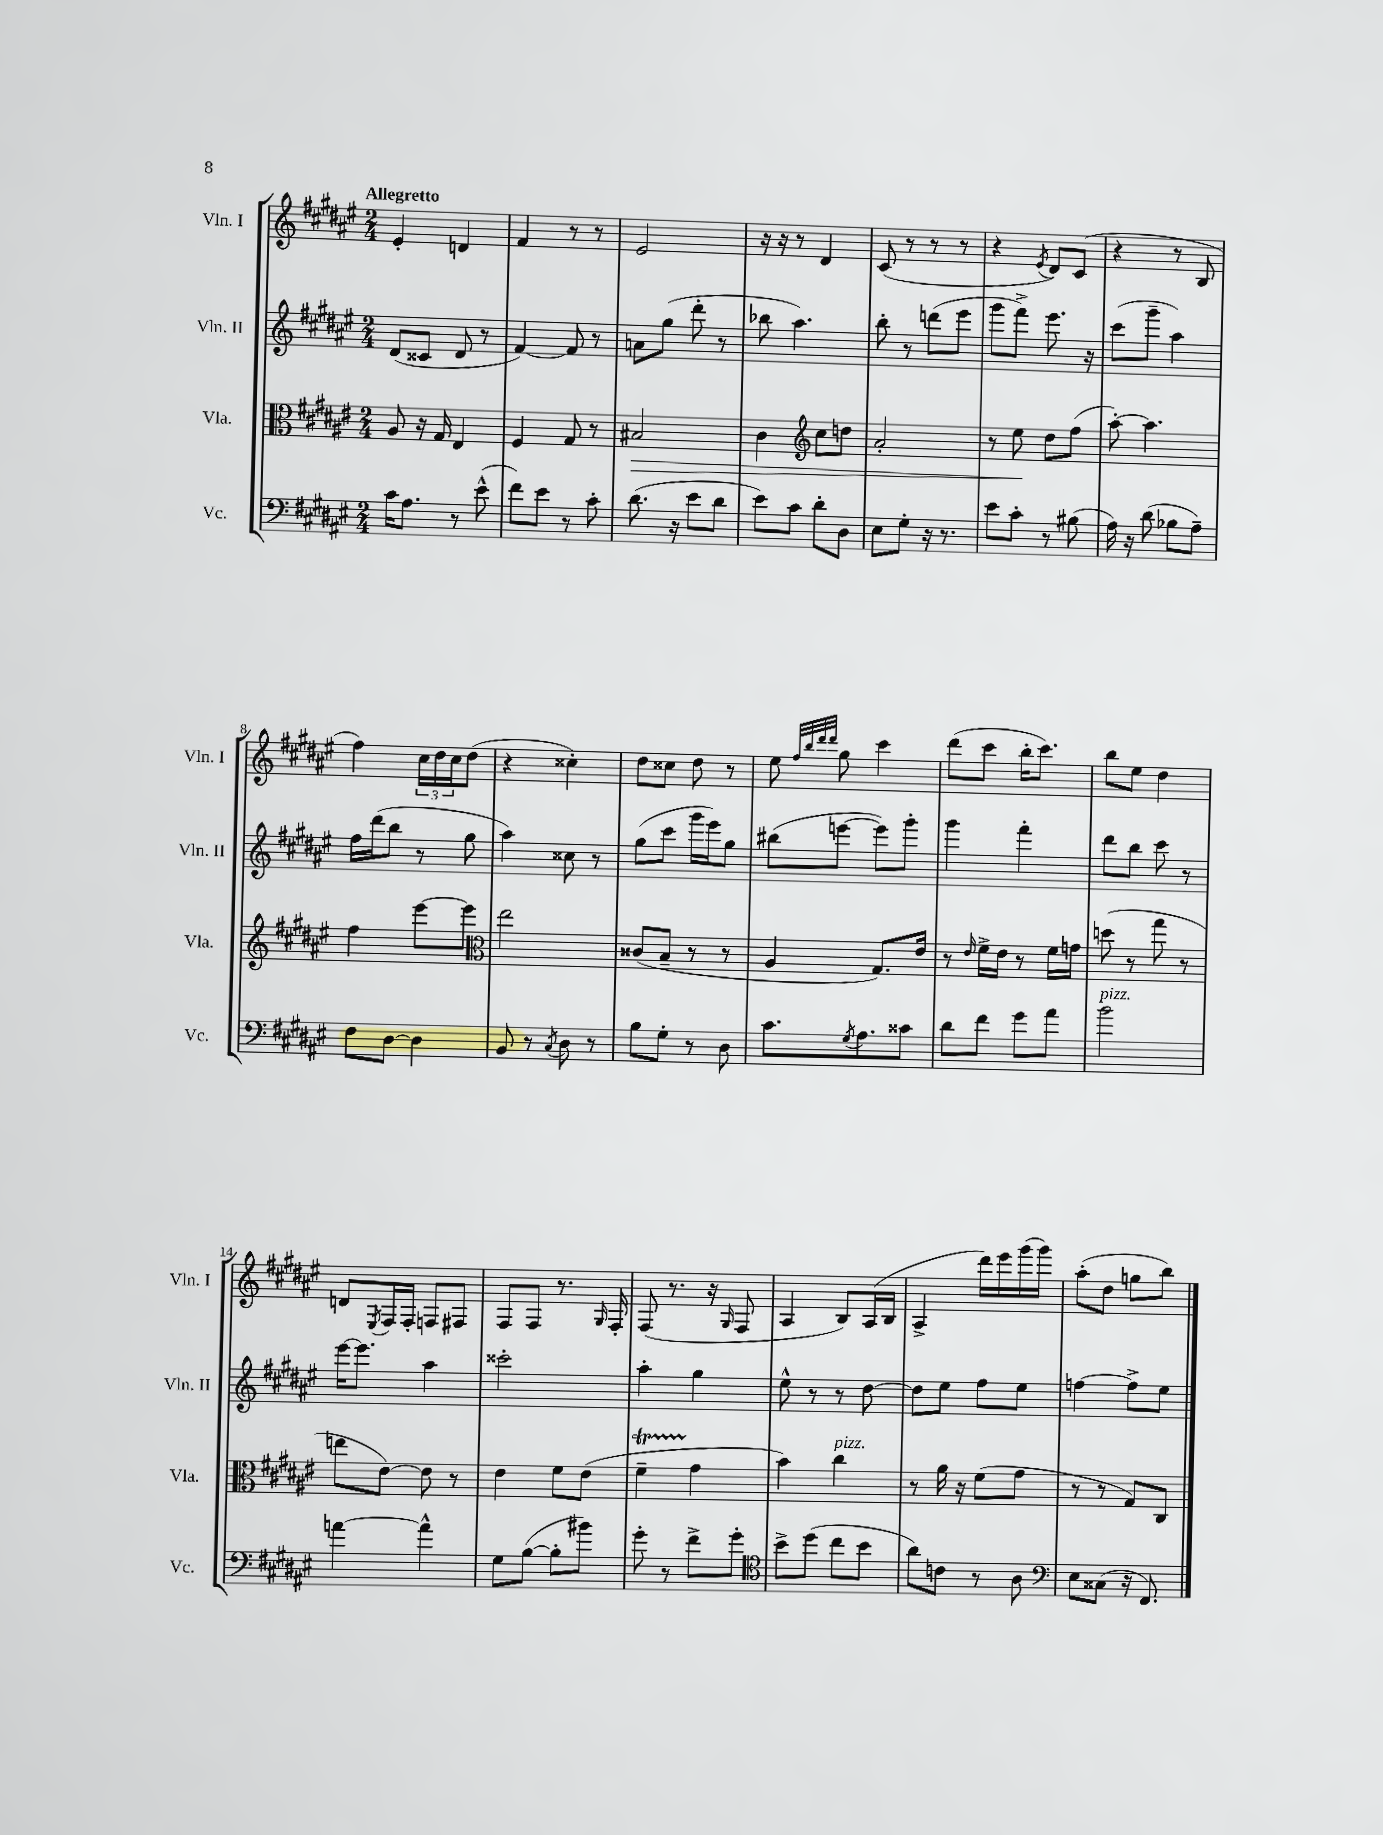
<<
\new StaffGroup <<
\new Staff = "s0" \with { instrumentName = "Vln. I" shortInstrumentName = "Vln. I" } {
    \clef treble \key fis \major \numericTimeSignature \time 2/4 \tempo "Allegretto"
    eis'4-. d'4 |
    fis'4 r8 r8 |
    eis'2 |
    r16 r16 r8 dis'4 |
    cis'8( r8 r8 r8 |
    r4 \acciaccatura { eis'8 } dis'8) cis'8( |
    r4 r8 b8 |
    fis''4) \tuplet 3/2 { cis''16 dis''16 cis''16 } dis''8( |
    r4 cisis''4-.) |
    dis''8 cisis''8 dis''8 r8 |
    eis''8 \grace { fis''32 b''32 dis'''32 dis'''32 } gis''8 cis'''4 |
    dis'''8( cis'''8 b''16-. cis'''8.) |
    b''8 eis''8 dis''4 |
    d'8 \acciaccatura { eis8 } fis16 fis16-. f8 fis8 |
    fis8 fis8 r8. \grace { gis16 } fis16-. |
    fis8( r8. r16 \grace { gis16 } fis8 |
    ais4 b8) ais16( b16 |
    ais4-> dis'''16) eis'''16 gis'''16( gis'''16) |
    ais''8-.( dis''8 g''8 b''8) \bar "|." |
}
\new Staff = "s1" \with { instrumentName = "Vln. II" shortInstrumentName = "Vln. II" } {
    \clef treble \key fis \major \numericTimeSignature \time 2/4
    dis'8( cisis'8 dis'8 r8 |
    fis'4~) fis'8 r8 |
    a'8 gis''8( dis'''8-. r8 |
    bes''8 ais''4.) |
    b''8-. r8 d'''8( eis'''8 |
    gis'''8 fis'''8->) eis'''8. r16 |
    cis'''8( gis'''8-- ais''4) |
    fis''16 dis'''16( b''8 r8 gis''8 |
    ais''4) cisis''8 r8 |
    gis''8( cis'''8 gis'''16 eis'''16) gis''8 |
    bis''8( e'''8~ e'''8) gis'''8-. |
    gis'''4 fis'''4-. |
    dis'''8 b''8 cis'''8 r8 |
    eis'''16~ eis'''8. ais''4 |
    cisis'''2-. |
    ais''4-. gis''4 |
    eis''8-^ r8 r8 dis''8~ |
    dis''8 eis''8 fis''8 eis''8 |
    f''4~ f''8-> eis''8 \bar "|." |
}
\new Staff = "s2" \with { instrumentName = "Vla." shortInstrumentName = "Vla." } {
    \clef alto \key fis \major \numericTimeSignature \time 2/4
    ais8 r16 gis16 eis4 |
    fis4 gis8 r8 |
    bis2\> |
    cis'4 \clef treble cis''8 d''8 |
    ais'2-. |
    r8 eis''8\! dis''8 fis''8( |
    ais''8~-.) ais''4. |
    fis''4 eis'''8~ eis'''8 |
    \clef alto eis''2 |
    cisis'8( b8-- r8 r8 |
    ais4 gis8.) eis'16 |
    r8 \grace { eis'16 } fis'16-> eis'16 r8 fis'16 g'16 |
    d''8( r8 gis''8 r8 |
    e''8 eis'8~) eis'8 r8 |
    eis'4 fis'8 eis'8( |
    fis'4--\startTrillSpan gis'4\stopTrillSpan |
    b'4) cis''4^\markup { \italic "pizz." } |
    r8 ais'16 r16 fis'8( gis'8 |
    r8 r8 gis8) cis8 \bar "|." |
}
\new Staff = "s3" \with { instrumentName = "Vc." shortInstrumentName = "Vc." } {
    \clef bass \key fis \major \numericTimeSignature \time 2/4
    cis'16 ais8. r8 eis'8-^( |
    fis'8) eis'8 r8 cis'8-. |
    dis'8.( r16 eis'8 dis'8 |
    eis'8) cis'8 dis'8-. dis8 |
    eis8 gis8-. r16 r8. |
    eis'8 cis'8-. r8 bis8( |
    ais16) r16 dis'8( bes8 ais8--) |
    fis8 dis8~ dis4 |
    b,8 r8 \acciaccatura { cis8 } dis8 r8 |
    b8 gis8-. r8 dis8 |
    cis'8. \acciaccatura { gis8 } ais8. cisis'8 |
    dis'8 fis'8 gis'8 ais'8 |
    b'2^\markup { \italic "pizz." } |
    a'4~ a'4-^ |
    gis8 b8~( b8-. bis'8) |
    gis'8-. r8 fis'8-> gis'8-. |
    \clef tenor b'8-> dis''8( cis''8 b'8 |
    ais'8) c'8 r8 ais8 |
    \clef bass eis8 cisis8( r16 fis,8.) \bar "|." |
}
>>
>>
